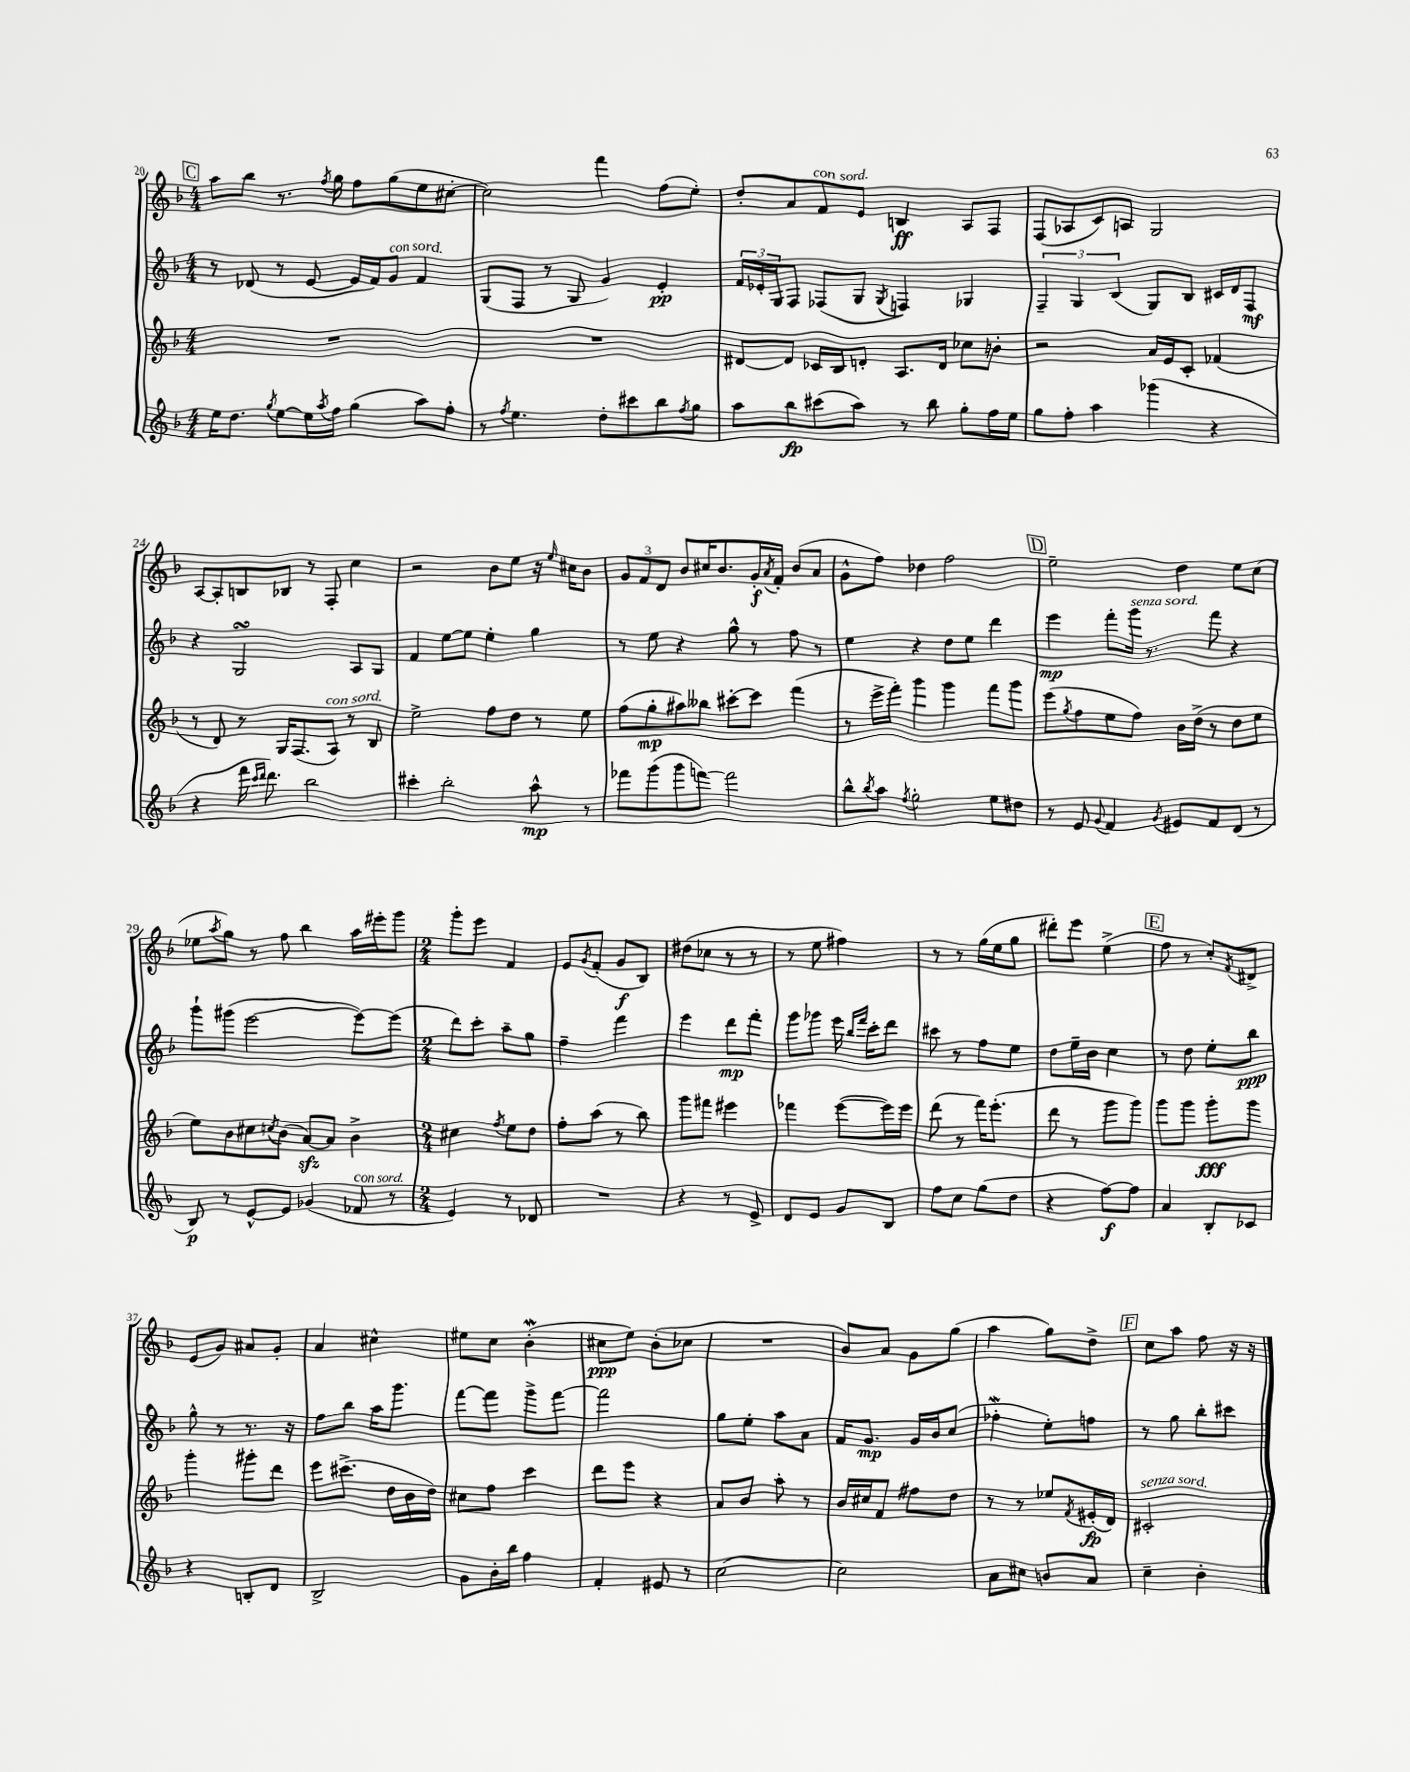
<<
\new StaffGroup <<
\new Staff = "s0" {
    \clef treble \key f \major \numericTimeSignature \time 4/4
    \mark \markup { \box "C" } a''8 bes''8 r8. \acciaccatura { f''8 } g''16 f''8 g''8( e''8 cis''8~-. |
    cis''2) f'''4 f''8( e''8-.) |
    d''8-. a'8 f'8^\markup { \italic "con sord." } e'8 b4\ff a8 f8 |
    f8( aes8 c'8) a8 g2 |
    a8~ a8-. b8 bes8 r8 f8-. c''4 |
    r2 bes'8 e''8 r16 \grace { e''16 } cis''16 bes'8 |
    \tuplet 3/2 { g'8 f'8 d'8 } bes'8 cis''16 bes'8. g'16-.\f \acciaccatura { a'8 } f'16-. bes'8( a'8 |
    g'8-^ f''8) des''4 f''2 |
    \mark \markup { \box "D" } e''2-- d''4 e''8 c''8( |
    ees''8 \acciaccatura { a''8 } g''8) r8 f''8 bes''4 a''16 eis'''16-. g'''8 |
    \numericTimeSignature \time 2/4 g'''8-. e'''8 f'4 |
    e'8 \acciaccatura { g'8 } f'8-.( g'8\f bes8) |
    dis''8( ces''8 r8 r8 |
    r8 e''8 fis''4) |
    r8 r8 g''16( e''16 g''8 |
    dis'''8-.) e'''8 e''4->( |
    \mark \markup { \box "E" } f''8 r8 c''8-.) \acciaccatura { f'8 } dis'8-> |
    e'8( g'8) ais'8 g'8-. |
    a'4 cis''4-^ |
    eis''8 c''8 bes'4-.\mordent( |
    cis''8\ppp e''8) bes'8-.( ces''8 |
    R2 |
    bes'8) a'8 g'8 g''8( |
    a''4 g''8) d''8-> |
    \mark \markup { \box "F" } c''8 a''8 f''8 r16 r16 \bar "|." |
}
\new Staff = "s1" {
    \clef treble \key f \major \numericTimeSignature \time 4/4
    \mark \markup { \box "C" } r8 des'8( r8 e'8~ e'16 f'16) g'8^\markup { \italic "con sord." } f'4 |
    g8( f8 r8 g8 g'4) e'4-.\pp |
    \tuplet 3/2 { f'16 ees'16-. g16 } f8 fes8( g8 \acciaccatura { g8 } f4) ges4 |
    \tuplet 3/2 { f4-- g4 bes4( } g8) bes8 cis'16 d'16 f8\mf |
    r4 g2\turn a8 g8 |
    f'4 e''8~ e''8 e''4-. g''4 |
    r8 e''8 r4 g''8-^ r8 f''8 r8 |
    e''4 r4 d''8 e''8 d'''4 |
    \mark \markup { \box "D" } e'''4\mp f'''8-. g'''16^\markup { \italic "senza sord." } r8. f'''8 r4 |
    g'''8-! gis'''8( e'''2~ e'''8~) e'''8( |
    \numericTimeSignature \time 2/4 d'''8) c'''8-. a''8-- g''8 |
    f''4-- f'''4 |
    e'''4 d'''8\mp f'''8-. |
    g'''8 ges'''8 e'''16 \grace { bes''16 f'''16 } c'''16-. d'''8 |
    cis'''8 r8 f''8 e''8 |
    d''8 e''16-- bes'16 c''4 |
    \mark \markup { \box "E" } r8 d''8 e''8-. bes''8\ppp |
    g''8-^ r8 r8. r16 |
    f''8 bes''8 a''16 g'''8. |
    f'''8~ f'''8 g'''8-> f'''8~ |
    f'''2 |
    g''8 e''8-. a''8 a'8 |
    f'16 g'8.\mp g'16 bes'16 c''8( |
    fes''4-.\mordent e''8-.) f''8 |
    \mark \markup { \box "F" } r8 g''8 bes''8-. cis'''8 \bar "|." |
}
\new Staff = "s2" {
    \clef treble \key f \major \numericTimeSignature \time 4/4
    \mark \markup { \box "C" } R1 |
    R1 |
    dis'8~ dis'8 ces'16 bes16 d'8-. a8. d'16 ces''8 b'8-. |
    r2 a'16 e'16 c'8-. fes'4( |
    r8 d'8) r8 g16 f8.( a8^\markup { \italic "con sord." }) r8 bes8 |
    e''2-> f''8 d''8 r8 e''8 |
    f''8( g''8-.\mp ais''8) beses''8 cis'''8~-. cis'''8 f'''4( |
    r8 e'''16-> f'''16-.) g'''4 g'''4 f'''8 g'''8 |
    \mark \markup { \box "D" } e'''8( \acciaccatura { g''8 } f''8 e''8 f''8) bes'16 d''16->( r8 d''8 e''8 |
    e''8) bes'8 cis''8 \acciaccatura { c''8 } bes'8( a'8~\sfz) a'8 bes'4-> |
    \numericTimeSignature \time 2/4 cis''4 \acciaccatura { f''8 } e''8 d''8 |
    f''8-. a''8( r8 bes''8) |
    g'''8 fis'''8 eis'''4 |
    fes'''4 e'''8~( e'''16) e'''16 |
    d'''8( r8 f'''16) e'''8.-.( |
    d'''8 r8 g'''8 g'''8) |
    \mark \markup { \box "E" } g'''8 g'''8 g'''8-.\fff g'''8 |
    g'''4-. gis'''8-. d'''8 |
    e'''8 cis'''8.->( d''16 bes'16 d''16) |
    cis''8 f''8 c'''4 |
    d'''8 e'''8 r4 |
    a'8 bes'8 a''8-. r8 |
    bes'16 cis''16 f'8 fis''8 d''8 |
    r8 r8 ees''8 \acciaccatura { f'8 } eis'16-.\fp( d'16) |
    \mark \markup { \box "F" } cis'2-.^\markup { \italic "senza sord." } \bar "|." |
}
\new Staff = "s3" {
    \clef treble \key f \major \numericTimeSignature \time 4/4
    \mark \markup { \box "C" } e''16 d''8. \acciaccatura { g''8 } e''8~ e''16 \acciaccatura { a''8 } f''16 g''4( a''8) f''8-. |
    r8 \acciaccatura { f''8 } e''4. d''8-. cis'''8 bes''8 \acciaccatura { f''8 } g''8 |
    a''8 bes''8\fp cis'''8( a''8) r8 bes''8 g''8-. f''16 e''16 |
    g''8 f''8-. a''4 ges'''4( r4 |
    r4 f'''16 \grace { c'''16 d'''16 } d'''8.) bes''2 |
    cis'''4-. bes''2-. a''8-^\mp r8 |
    fes'''8 g'''8( g'''8 f'''8~) f'''2 |
    bes''8-^ \acciaccatura { bes''8 } a''8 \acciaccatura { f''8 } g''2-. e''8 dis''8 |
    \mark \markup { \box "D" } r8 e'8 \appoggiatura { g'8 } f'4 \acciaccatura { g'8 } eis'8 f'8 d'8( r8 |
    bes8\p) r8 e'8~-^ e'8 ges'4( fes'8^\markup { \italic "con sord." } r8 |
    \numericTimeSignature \time 2/4 e'4) r8 des'8 |
    R2 |
    r4 r8 e'8-> |
    d'8 e'8 g'8 bes8 |
    f''8 c''8 g''8( d''8 |
    r4 f''8~\f) f''8 |
    \mark \markup { \box "E" } a'4 bes8-. ces'8 |
    r4 b8-. d'8 |
    bes2-> |
    g'8 bes'16-. bes''16 f''4 |
    f'4-. eis'8 r8 |
    c''2~ |
    c''2 |
    a'8 cis''8 b'8 a'8 |
    \mark \markup { \box "F" } c''4-- bes'4-. \bar "|." |
}
>>
>>
\layout { \context { \Score currentBarNumber = #20 } }
